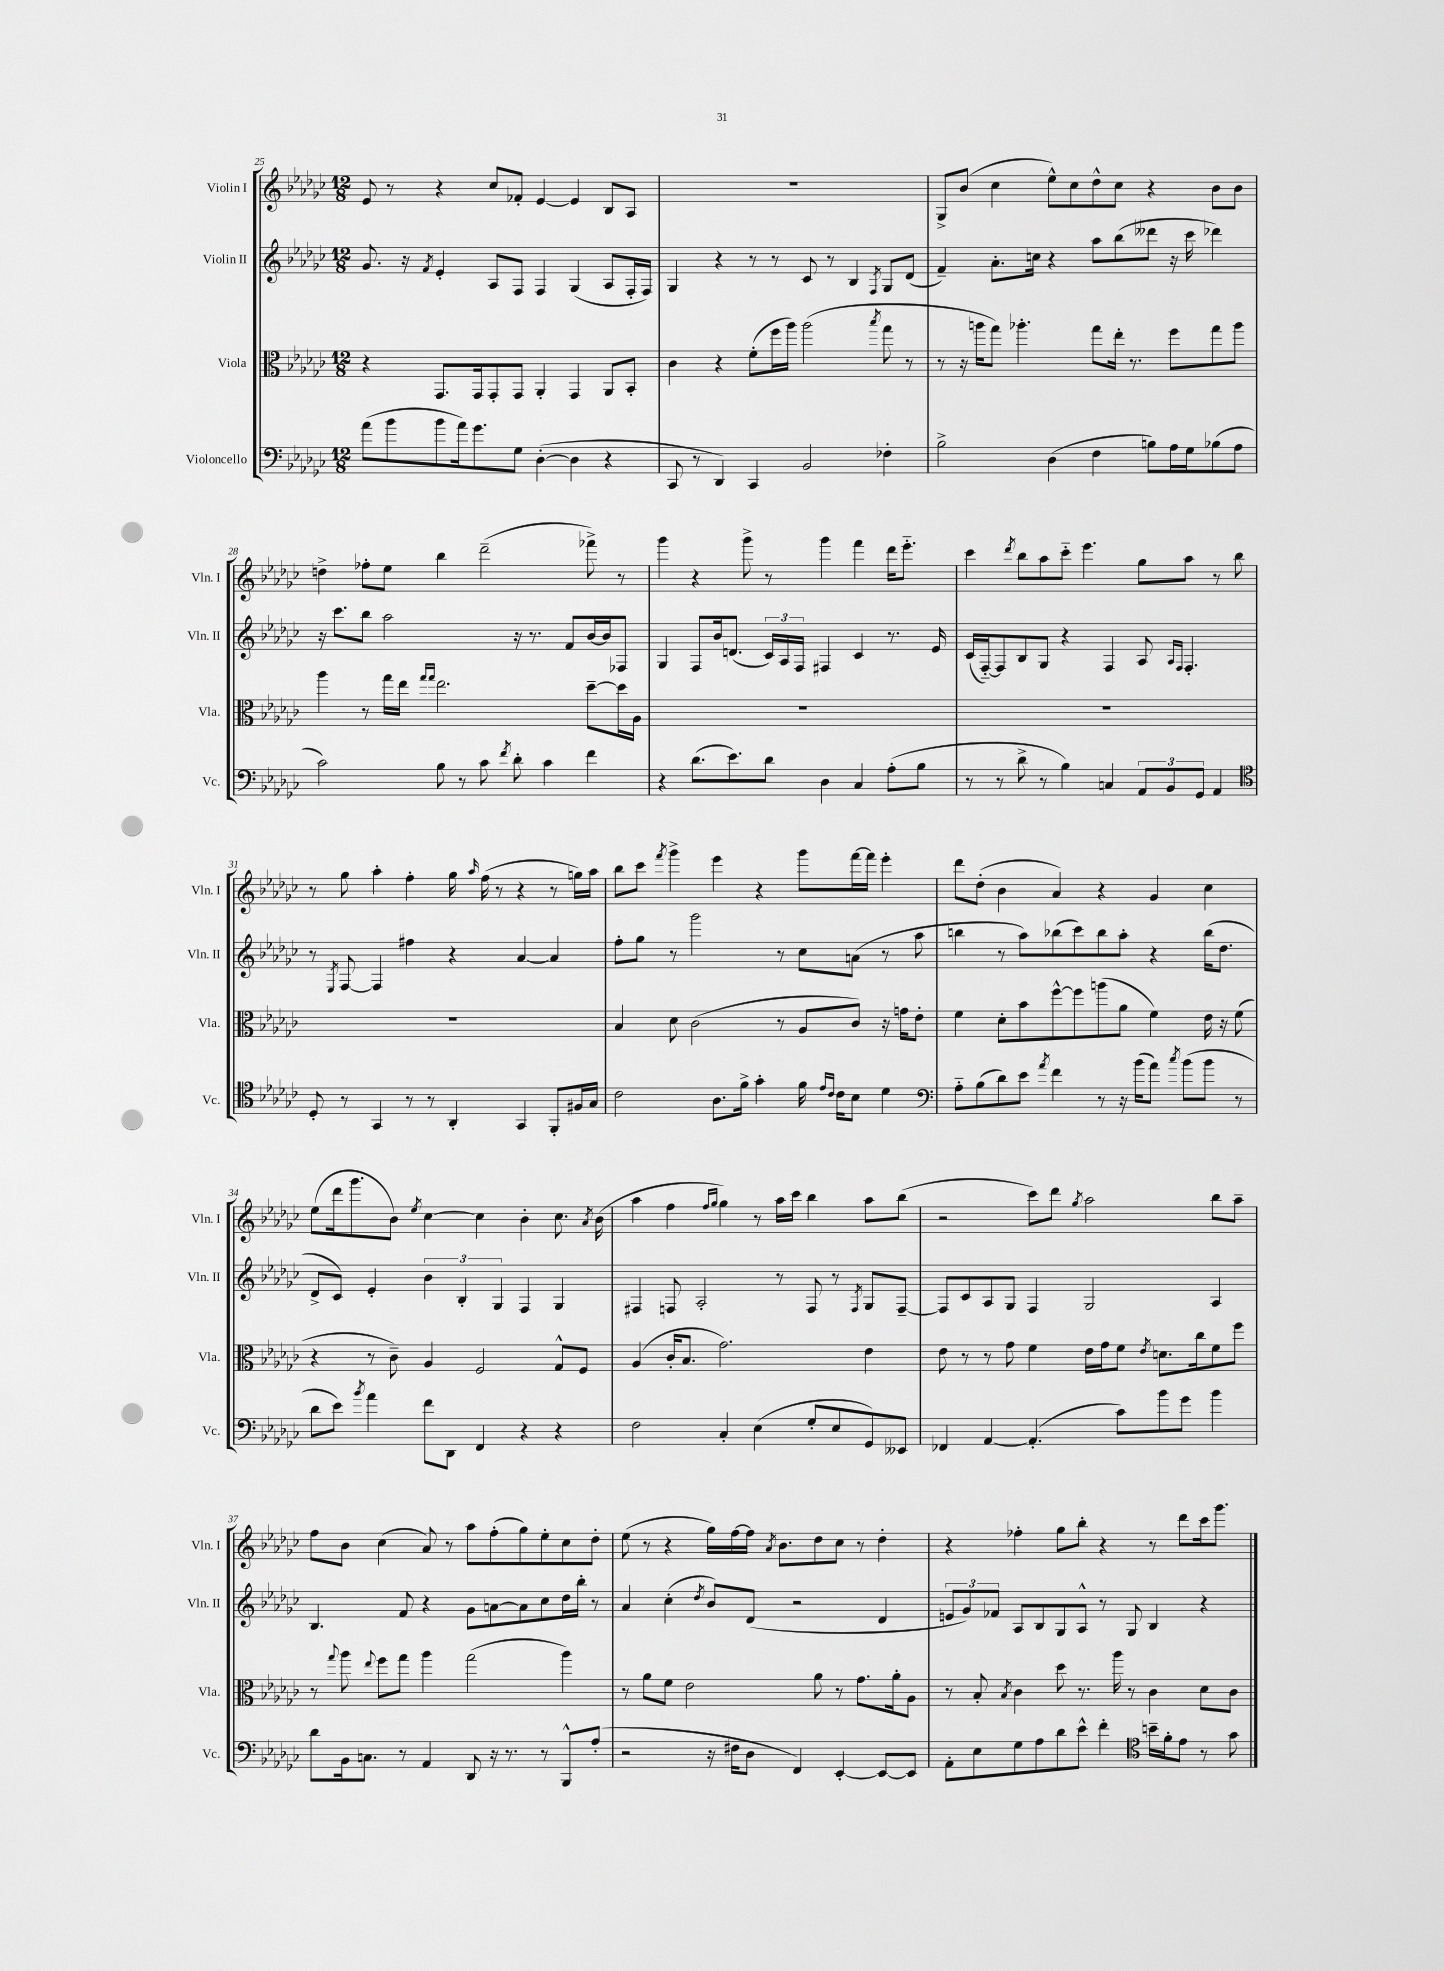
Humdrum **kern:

**kern	**kern	**kern	**kern
*staff4	*staff3	*staff2	*staff1
*clefF4	*clefC3	*clefG2	*clefG2
*k[b-e-a-d-g-c-]	*k[b-e-a-d-g-c-]	*k[b-e-a-d-g-c-]	*k[b-e-a-d-g-c-]
*M12/8	*M12/8	*M12/8	*M12/8
(8a-	4r	8.g-	8e-
8b-	.	.	8r
.	.	16r	.
.	.	8qf	.
8b-	8.GG-	4e-'	4r
16a-)	.	.	.
8.g-	16GG-	.	.
.	8GG-'	8A-	8cc-
8G-	8GG-	8F	8f-'
([4D-'	4AA-'	4F	[4e-
4D-]	4GG-	(4G-	4e-]
4r	8AA-	8A-	8B-
.	8BB-'	16F'	8A-
.	.	16F)	.
=	=	=	=
8CC-	4c-	4G-	1.r
8r	.	.	.
4DD-)	4r	4r	.
4CC-	(8f'	8r	.
.	16ff	8r	.
.	16aa-)	.	.
2BB-	(2aa-	8c-	.
.	.	8r	.
.	.	4B-	.
.	8qbb-	8qF	.
4F-'	8gg-	8G-	.
.	8r	(8d-	.
=	=	=	=
2B-^	8r	4f~)	8G-^
.	16r	.	(8b-
.	16aa	.	.
.	8gg-)	8.a-'	4cc-
.	4.aa-'	.	.
.	.	16cc	.
(4D-	.	4r	8ee-^^)
.	.	.	8cc-
4F	8gg-	8aa-	8dd-^^
.	16ee-'	(8bb-	8cc-
.	8.r	.	.
8B)	.	8ddd--	4r
16A-	8ff	16r	.
16G-	.	16ccc-	.
(8B-	8gg-	4ddd-)	8b-
8A-	8aa-	.	8b-
=	=	=	=
2c-)	4aa-	16r	4dd^
.	.	8.ccc-	.
.	8r	8bb-	8ff-'
.	16gg-	2aa-	8ee-
.	16ee-	.	.
.	16qqgg-	.	.
.	16qqgg-	.	.
8B-	2.ee-	.	4bb-
8r	.	.	.
8c-	.	.	(2ddd-~
8qf	.	.	.
8d-'	.	16r	.
.	.	8.r	.
4c-	.	.	.
.	.	8f	.
4f	[8dd-~	[16b-	8fff-^)
.	.	16b-]	.
.	16dd-]	8F-	8r
.	16A-	.	.
=	=	=	=
4r	1.r	4G-	4ggg-
(8.d-	.	8F	4r
.	.	16b-	.
8.e-)	.	(8.d	.
.	.	.	8ggg-^
8d-	.	24c-)	8r
.	.	24A-	.
.	.	24F	.
4D-	.	4F#	4ggg-
4C-	.	4c-	4fff
(8A-'	.	8.r	16ddd-
.	.	.	8.eee-'~
8B-	.	.	.
.	.	16e-	.
=	=	=	=
8r	1.r	(16c-	4ccc-
.	.	[16F'~)	.
8r	.	8F]	.
.	.	.	8qddd-
8d-^	.	8B-	8bb-
8r	.	8G-	8aa-
4B-)	.	4r	8ccc-'~
.	.	.	4.eee-
4C	.	4F	.
12AA-	.	8A-	8gg-
12BB-	.	.	.
.	.	16qqA-	.
.	.	16qqF	.
.	.	4.F'	8aa-
12GG-	.	.	.
4AA-	.	.	8r
.	.	.	8bb-
=	=	=	=
*clefC4	*	*	*
8D-'	1.r	8r	8r
.	.	8qE-	.
8r	.	[8F	8gg-
4GG-	.	4F]	4aa-'
8r	.	4ff#	4ff'
8r	.	.	.
4AA-'	.	4r	16gg-
.	.	.	16qqaa-
.	.	.	(16ff
.	.	.	8r
4GG-	.	[4a-	4r
8FF'	.	4a-]	8r
16F#	.	.	16gg)
16G-	.	.	16aa-
=	=	=	=
2c-	4B-	8ff'	8bb-
.	.	8gg-	8ccc-
.	.	.	8qfff
.	8d-	8r	4ggg-^
.	(2c-	2ggg-	.
8.A-	.	.	4eee-
16f^	.	.	.
4g-'	.	.	4r
.	8r	8r	.
16f	8A-	8cc-	8ggg-
16qqe-	.	.	.
16qqc-	.	.	.
16c-	.	.	.
8B-	8c-)	(8a	[16fff
.	.	.	16fff]
4d-	16r	8r	4eee-'
.	16g	.	.
.	8e-'	8aa-	.
=	=	=	=
*clefF4	*	*	*
8A-'~	4f	4bb	8ddd-
(8B-	.	.	(8dd-'
8d-)	8d-'	8r	4b-
8e-	8b-	8aa-)	.
8qa-	.	.	.
4f	[8ff^^	(8bb-	4a-)
.	8ff]	8ccc-)	.
8r	(8aa	8bb-	4r
16r	8a-	8aa-'	.
(16b-	.	.	.
8a-)	4f)	4r	4g-
8qcc-	.	.	.
(8b-	.	.	.
8b-	16e-	(16bb-	4cc-
.	16r	8.dd-	.
8r	(8f	.	.
=	=	=	=
8d-	4r	8d-^	(8ee-
8e-)	.	8c-)	16ddd-
.	.	.	8.ggg-
8qb-	.	.	.
4a-	8r	4e-'	.
.	8c-~)	.	8b-)
.	.	.	8qee-
8f	4A-	6b-	[4cc-
8DD-	.	.	.
.	.	6B-'	.
4FF	2F	.	4cc-]
.	.	6G-	.
4r	.	4F	4b-'
4r	8G-^^	4G-	8.cc-
.	8F	.	.
.	.	.	8qa-
.	.	.	(16b-
=	=	=	=
2F	(4A-	4F#	4aa-
.	16c-'	8F	4ff
.	8.B-	.	.
.	.	2A-'	.
.	.	.	16qqff
.	.	.	16qqgg-
4C-'	2.g-)	.	4gg-)
(4E-	.	.	8r
.	.	8r	16aa-
.	.	.	16ccc-
8G-'	.	8F	4bb-
8E-	.	8r	.
.	.	8qF	.
8GG-)	4e-	8G-	8aa-
8EE--	.	[8F~	(8bb-
=	=	=	=
4FF-	8e-	8F]	2r
.	8r	8c-	.
[4AA-	8r	8A-	.
.	8g-	8G-	.
(4.AA-']	4f	4F	8ccc-)
.	.	.	8ddd-
.	.	.	8qgg-
.	16e-	2G-	2aa-
.	16g-	.	.
8c-)	8f	.	.
.	8qe-	.	.
8b-	8.d	.	.
8g-	.	.	.
.	16cc-	.	.
4b-	8f	4A-	8bb-
.	8ff	.	8aa-~
=	=	=	=
8d-	8r	4.B-	8ff
.	8qqgg-	.	.
16BB-	8aa-	.	8b-
8.C	.	.	.
.	8qqee-	.	.
.	8ff	.	(4cc-
8r	8gg-	8f	.
4AA-	4aa-	4r	8a-)
.	.	.	8r
8DD-	(2gg-	8g-	8aa-
16r	.	[8a	(8ff'
8.r	.	.	.
.	.	8a]	8gg-)
8r	.	8cc-	8ee-'
8BBB-^^	4aa-)	16dd-	8cc-
.	.	16bb-'	.
(8A-'	.	8r	8dd-'
=	=	=	=
2r	8r	4a-	(8ee-
.	8a-	.	8r
.	8f	(4cc-'	4r
.	2e-	.	.
.	.	8qdd-	.
16r	.	8b-)	16gg-)
16F#	.	.	[16ff
8D-	.	(8d-	16ff]
.	.	.	8qa-
.	.	.	8.b-
4FF)	.	2r	.
.	8a-	.	8dd-
[4EE-'	8r	.	8cc-
.	8.g-	.	8r
8EE-_	.	4d-	4dd-'
.	16a-'	.	.
8EE-]	8A-	.	.
=	=	=	=
8AA-'	8r	12e	4r
.	.	12g-)	.
8E-	8B-'	.	.
.	.	12f-	.
.	8qB-	.	.
8G-	4c-	8A-	4ff-'
8A-	.	8B-	.
8d-	8dd-	8G-	8gg-
8e-^^	8.r	8A-^^	8bb-'
4f'	.	8r	4r
.	16aa-	.	.
.	8r	8G-	.
*clefC4	*	*	*
16b~	4c-	4B-	8r
16f'	.	.	.
8e-	.	.	8ddd-
8r	8d-	4r	16ccc-
.	.	.	8.ggg-
8g-	8c-	.	.
==	==	==	==
*-	*-	*-	*-
